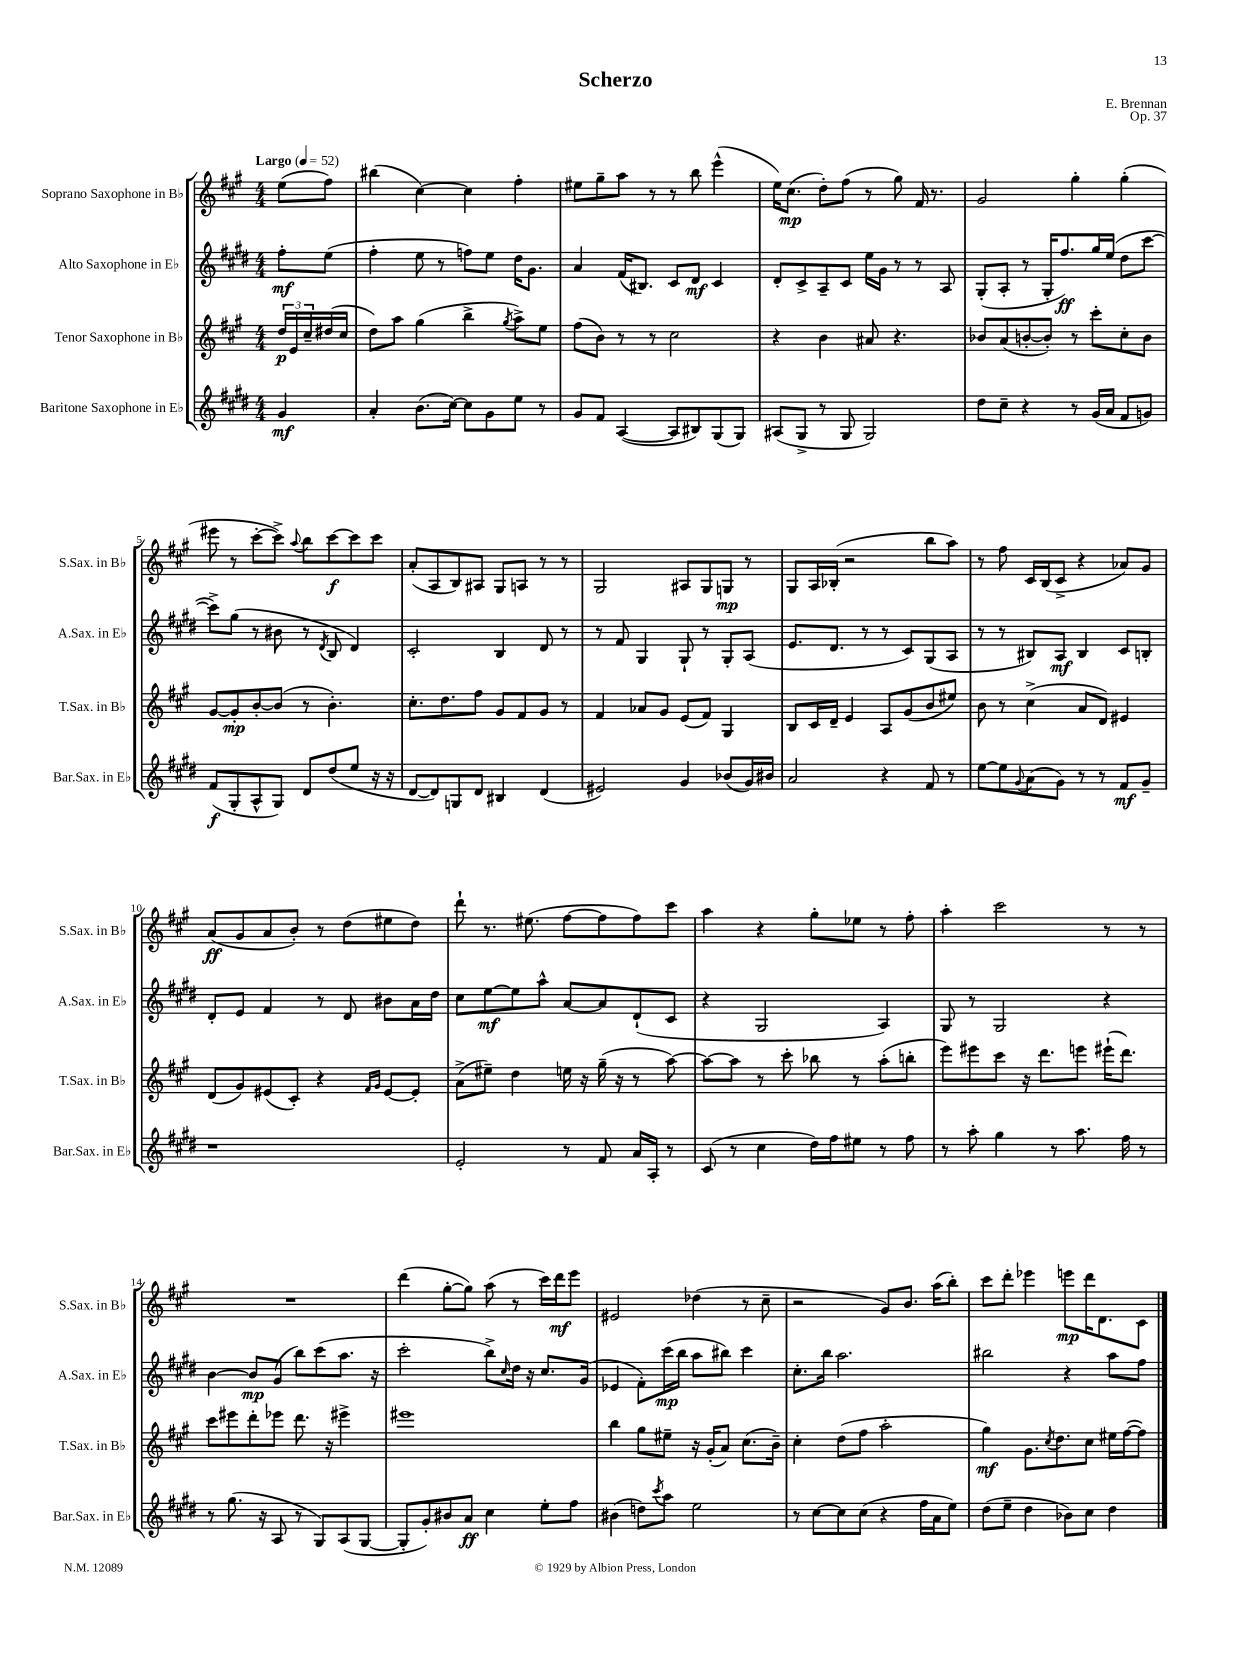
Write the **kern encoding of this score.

**kern	**kern	**kern	**kern
*staff4	*staff3	*staff2	*staff1
*clefG2	*clefG2	*clefG2	*clefG2
*k[f#c#g#d#]	*k[f#c#g#]	*k[f#c#g#d#]	*k[f#c#g#]
*M4/4	*M4/4	*M4/4	*M4/4
*MM52	*MM52	*MM52	*MM52
4g#/	24dd/LL	8ff#'\L	(8ee\L
.	24e/	.	.
.	24cc#~/	.	.
.	(16dd#/	(8ee\J	8ff#\J)
.	16cc#/JJ	.	.
=	=	=	=
4a'/	8dd\L)	4ff#'\	(4bb#\
.	8aa\J	.	.
(8.b\L	(4gg#\	8ee\	[4cc#\)
.	.	8r	.
[16cc#\Jk)	.	.	.
8cc#\]L	4bb^\	8ff\L)	4cc#\]
8g#\	.	8ee\J	.
.	8qgg#/	.	.
8ee\J	8aa^\L)	16dd#\LK	4ff#'\
.	.	8.g#\J	.
8r	8ee\J	.	.
=	=	=	=
8g#/L	(8ff#\L	4a/	8ee#\L
8f#/J	8b\J)	.	8gg#~\
([4A/	8r	(16f#/LK	8aa\J
.	.	8.B#/J)	.
.	8r	.	8r
8A/]L	2cc#\	8c#/L	8r
8B#/)	.	8d#/J	8bb\
(8G#/	.	4c#/	(4eee^^\
8G#/J)	.	.	.
=	=	=	=
(8A#/L	4r	8d#'/L	16ee\LK)
.	.	.	(8.cc#\J
8G#^/J	.	8c#^/	.
8r	4b\	8A~/	8dd'\L)
8G#/	.	8c#/J	(8ff#\J
2G#/)	8a#/	16ee\LL	8r
.	.	16g#\JJ	.
.	4.r	8r	8gg#\)
.	.	8r	16f#/
.	.	.	8.r
.	.	8A/	.
=	=	=	=
8dd#\L	8b-/L	(8G#'/L	2g#/
8cc#~\J	(8a/	8A'/J	.
4r	[8b'/	8r	.
.	8b'/]J)	16G#'/LK	.
.	.	8.ff#/)	.
8r	8r	.	4gg#'\
(16g#/LL	8ccc#'\L	16gg#/L	.
16a/JJ	.	(16ee/JJ	.
8f#/L	8cc#'\	8dd#\L	(4gg#'\
8g/J)	8b\J	[8ccc#\J	.
=	=	=	=
(8f#/L	[8g#/L	8ccc#^\]L)	8eee#\
8G#'/	8g#'/]	(8gg#\J	8r
8A^^/	[8b'/	8r	[8ccc#'\L
8G#/J)	(8b/]J	8b#\	8ccc#^\]J)
.	.	.	8qqaa/
8d#/L	8r	8r	8bb\L
.	.	8qd#/	.
(8dd#/	4.b'\)	8B/	[8ccc#\
8ee/J	.	4d#/)	8ccc#\]
16r	.	.	8ccc#\J
16r	.	.	.
=	=	=	=
[8d#/L	8.cc#'\L	2c#'/	(8a'/L
8d#/])	.	.	8A/
.	8.dd\	.	.
8G/	.	.	8B/)
8d#/J	8ff#\J	.	8A#/J
4B#/	8g#/L	4B/	8G#/L
.	8f#/	.	8A/J
(4d#/	8g#/J	8d#/	8r
.	8r	8r	8r
=	=	=	=
2e#/)	4f#/	8r	2G#/
.	.	8f#/	.
.	8a-/L	4G#/	.
.	8g#/J	.	.
4g#/	(8e/L	8G#`/	8A#/L
.	8f#/J)	8r	8G#/
(8b-/L	4G#/	8G#'/L	8G/J
16g#/L)	.	(8A/J	8r
16b#/JJ	.	.	.
=	=	=	=
2a/	8B/L	8.e/L	8G#/L
.	16c#/L	.	16A/L
.	16d~/JJ	8.d#/J	(16B-'/JJ
.	4e/	.	2r
.	.	8r	.
4r	8A/L	8r	.
.	(8g#/	8c#/L)	.
8f#/	8b/	(8G#/	8bb\L
8r	8ee#/J)	8A/J	8aa\J)
=	=	=	=
[8ee\L	8b\	8r	8r
8ee\]	8r	8r	8ff#\
8qqg#/	.	.	.
(8a\	(4cc#^\	8B#/L)	16c#/LL
.	.	.	(16B/J
8g#\J)	.	8A/J	8c#^/J
8r	8a/L	4B#/	4r
8r	8d/J)	.	.
8f#/L	4e#/	8c#/L	8a-/L)
8g#~/J	.	8B'/J	8g#/J
=	=	=	=
1r	(8d/L	8d#'/L	(8a/L
.	8g#/)	8e/J	8g#/
.	(8e#/	4f#/	8a/
.	8c#'/J)	.	8b'/J)
.	4r	8r	8r
.	.	8d#/	(8dd\L
.	16qqf#/LL	.	.
.	16qqg#/JJ	.	.
.	[8e#/L	8b#\L	8ee#\
.	8e#'/]J	16a\L	8dd\J)
.	.	16dd#\JJ	.
=	=	=	=
2e'/	(8a^\L	8cc#\L	8ddd`\
.	8ee#~\J)	[8ee\	8.r
.	4dd\	8ee\]	.
.	.	.	(8.ee#\
.	.	8aa^^\J	.
8r	16ee\	[8a/L	[8ff#\L
.	16r	.	.
8f#/	(16gg#~\	8a/]	8ff#\]
.	16r	.	.
16a/LL	8r	(8d#`/	8ff#\)
16A'/JJ	.	.	.
8r	[8aa\)	8c#/J	8ccc#\J
=	=	=	=
(8c#/	8aa\_L	4r	4aa\
8r	8aa\]J	.	.
4cc#\	8r	2G#/	4r
.	8ccc#'\	.	.
16dd#\LL)	8bb-\	.	8gg#'\L
16ff#\J	.	.	.
8ee#\J	8r	.	8ee-\J
8r	(8aa'\L	4A/)	8r
8ff#\	8bb'\J	.	8ff#'\
=	=	=	=
8r	8eee\L)	8G#/	4aa'\
8aa'\	8eee#\	8r	.
4gg#\	8ccc#\J	2G#/	2ccc#\
.	16r	.	.
.	8.ddd\L	.	.
8r	.	.	.
8.aa\	8eee\J	.	.
.	(16eee#`\LK	4r	8r
16ff#\	8.ddd\J)	.	.
8r	.	.	8r
=	=	=	=
8r	8ccc#\L	[4b\	1r
(8.gg#\	8eee#\	.	.
.	8ddd'\	8b/]L	.
16r	.	.	.
8A/	8eee-\J	(8g#/J	.
8r	8.ddd\	8bb\L)	.
8G#/L)	.	(8ccc#\	.
.	16r	.	.
(8A/	4eee#^\	8.aa\J	.
[8G#/J	.	.	.
.	.	16r	.
=	=	=	=
8G#'/]L	1eee#	2ccc#'\	(4ddd\
8g#'/)	.	.	.
8b#/	.	.	[8gg#'\L
8a/J	.	.	8gg#\]J)
4cc#\	.	8bb^\L)	(8aa\
.	.	16qqcc#/	.
.	.	16dd#\Jk	8r
.	.	16r	.
8ee'\L	.	8.cc#/L	16ccc#\LL)
.	.	.	16ddd\J
8ff#\J	.	.	8eee\J
.	.	(16g#/Jk	.
=	=	=	=
(4b#\	4bb\	4e-/	2e#/
8dd\L)	8gg#\L	8f#'\L)	.
8qccc#/	.	.	.
8aa\J	8ee#~\J	(16ccc#\L	.
.	.	16bb\JJ	.
2ee\	16r	8aa\L	(4dd-\
.	(16g#'/LK	.	.
.	8a/J)	8bb#\J)	.
.	(8.cc#\L	4ccc#\	8r
.	.	.	8cc#~\
.	16b~\Jk)	.	.
=	=	=	=
8r	4cc#'\	8.cc#'\L	2r
[8cc#\L	.	.	.
.	.	16bb\Jk	.
8cc#\]	(8dd\L	2.aa\	.
(8cc#\J	8ff#\J	.	.
4r	2aa'\	.	8g#/L)
.	.	.	8.b/J
16ff#\LL	.	.	.
16a\J	.	.	(16aa\LK
8ee\J)	.	.	8bb'\J)
=	=	=	=
(8dd#\L	4gg#\)	2bb#\	8ccc#\L
8ee~\J	.	.	8ddd'\J
4dd#\	8.g#\L	.	4eee-\
.	8qcc#/	.	.
.	8.dd\	.	.
8b-\L)	.	4r	8eee\L
8cc#\J	8cc#\J	.	16ddd\K
.	.	.	8.d\
4dd#\	16ee#\LL	8aa\L	.
.	([16ff#\J	.	.
.	8ff#\]J)	8ff#\J	8c#\J
==	==	==	==
*-	*-	*-	*-
